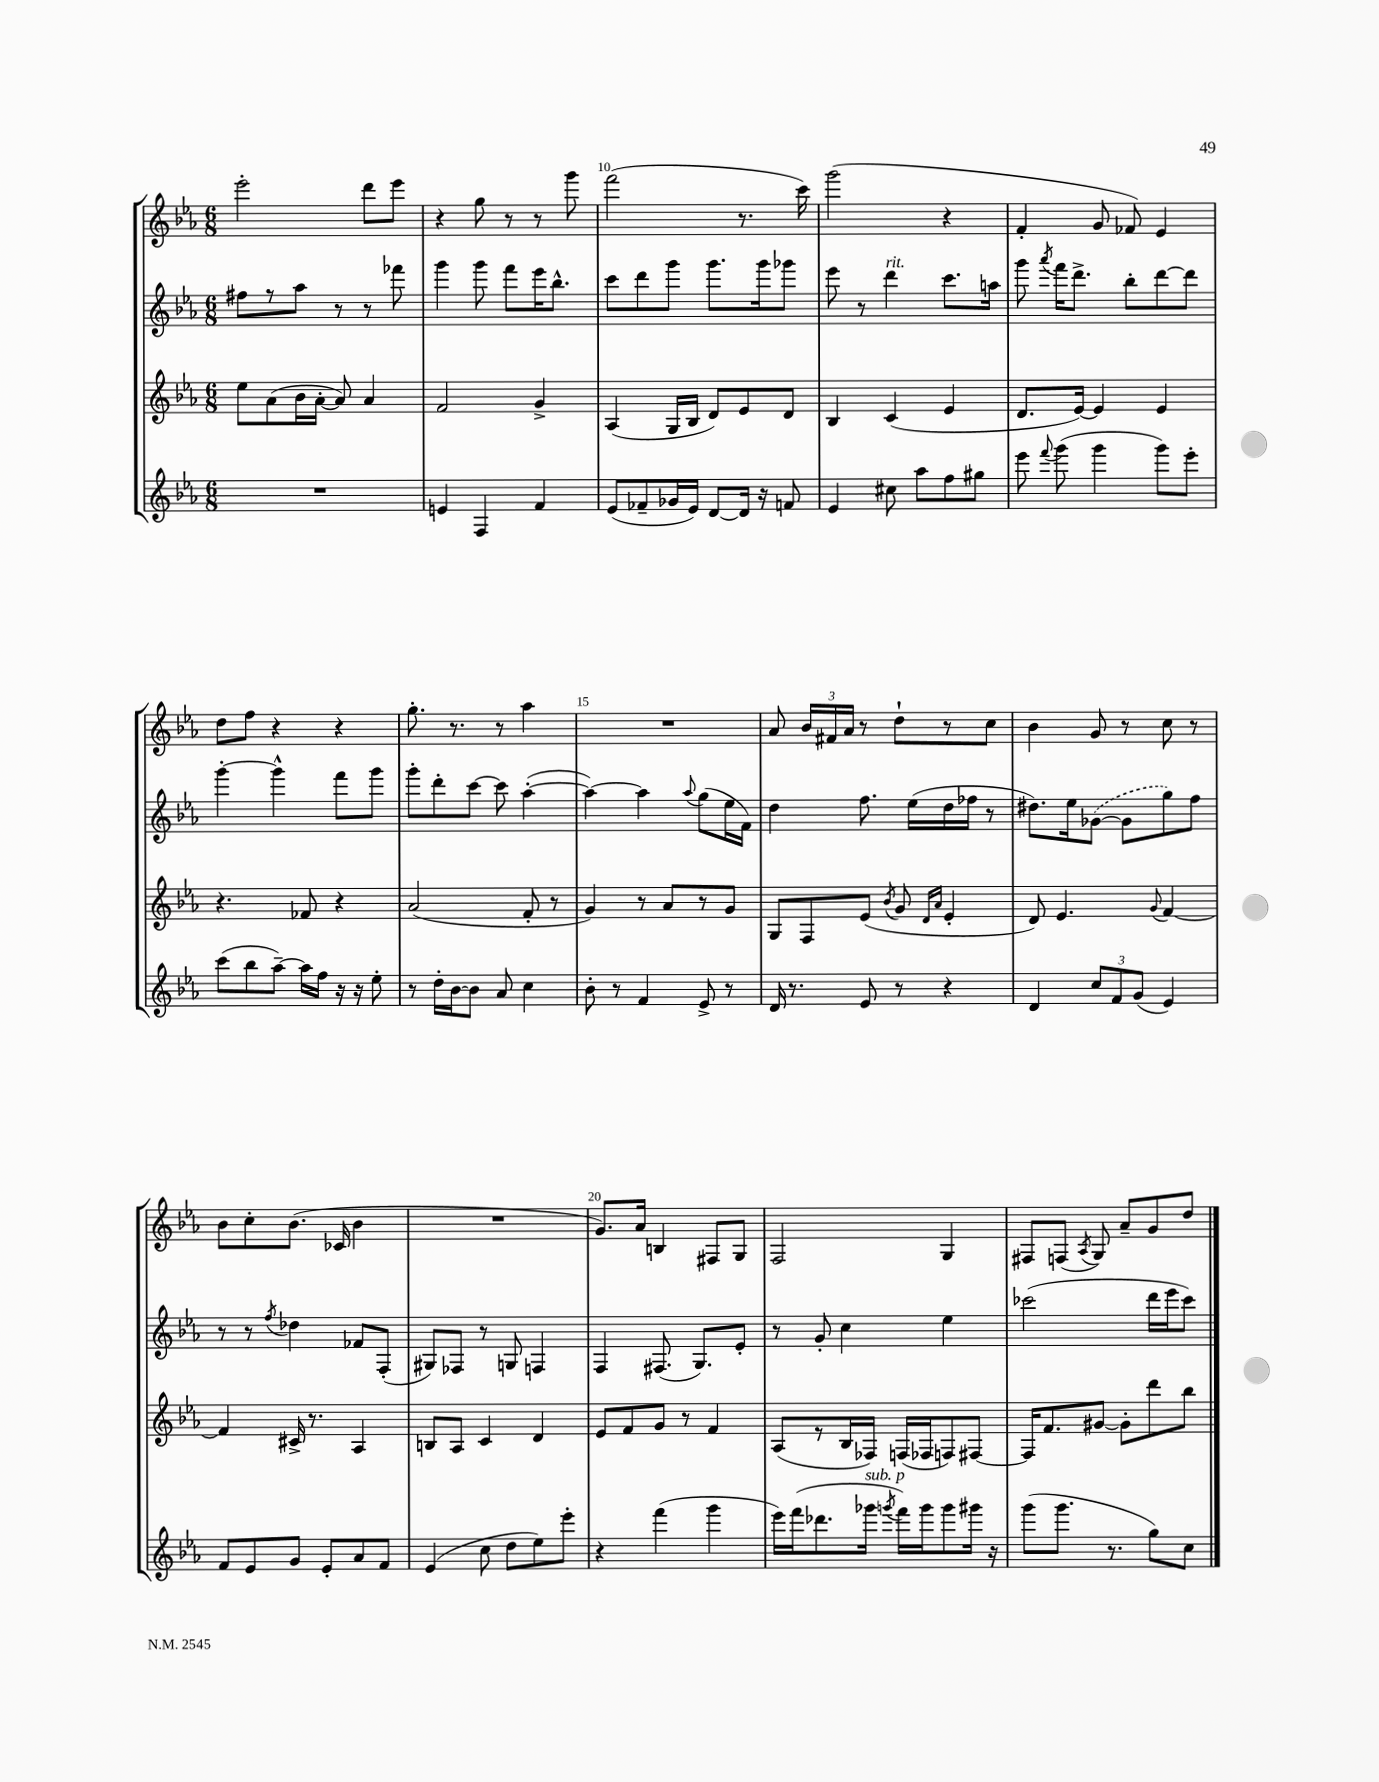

**kern	**kern	**kern	**kern
*staff4	*staff3	*staff2	*staff1
*clefG2	*clefG2	*clefG2	*clefG2
*k[b-e-a-]	*k[b-e-a-]	*k[b-e-a-]	*k[b-e-a-]
*M6/8	*M6/8	*M6/8	*M6/8
2.r	8ee-	8ff#	2eee-'
.	(8a-	8r	.
.	16b-	8aa-	.
.	[16a-'	.	.
.	8a-])	8r	.
.	4a-	8r	8ddd
.	.	8fff-	8eee-
=	=	=	=
4e	2f	4ggg	4r
4F	.	8ggg	8gg
.	.	8fff	8r
4f	4g^	16eee-	8r
.	.	8.bb-^^	.
.	.	.	8ggg
=	=	=	=
(8e-	(4A-	8ccc	(2fff
8f-~	.	8ddd	.
16g-	16G	8ggg	.
16e-)	16B-	.	.
[8d	8d)	8.ggg	.
16d]	8e-	.	8.r
16r	.	16ggg	.
8f	8d	8ggg-	.
.	.	.	16ccc)
=	=	=	=
4e-	4B-	8eee-	(2ggg
.	.	8r	.
8cc#	(4c	4ddd	.
8aa-	.	.	.
8ff	4e-	8.ccc	4r
8gg#	.	.	.
.	.	16aa	.
=	=	=	=
8eee-	8.d	8ggg	4f'
8qqfff	.	8qaaa-	.
(8ggg	.	16fff	.
.	[16e-)	8.ddd^	.
4ggg	4e-]	.	8g
.	.	8bb-'	8f-)
8ggg)	4e-	[8ddd	4e-
8eee-'	.	8ddd]	.
=	=	=	=
(8ccc	4.r	[4ggg'	8dd
8bb-	.	.	8ff
[8aa-~)	.	4ggg^^]	4r
16aa-]	8f-	.	.
16ff	.	.	.
16r	4r	8fff	4r
16r	.	.	.
8ee-'	.	8ggg	.
=	=	=	=
8r	(2a-	8ggg'	8.gg'
16dd'	.	8ddd'	.
[16b-	.	.	8.r
8b-]	.	[8ccc	.
8a-	.	8ccc]	8r
4cc	8f'	([4aa-'	4aa-
.	8r	.	.
=	=	=	=
8b-'	4g)	4aa-_)	2.r
8r	.	.	.
4f	8r	4aa-]	.
.	8a-	.	.
.	.	8qqaa-	.
8e-^	8r	(8gg	.
8r	8g	16ee-	.
.	.	16f)	.
=	=	=	=
16d	8G	4dd	8a-
8.r	.	.	.
.	8F	.	24b-
.	.	.	24f#
.	.	.	24a-
8e-	(8e-	8.ff	8r
.	8qb-	.	.
8r	8g	.	8dd`
.	.	(16ee-	.
.	16qqd	.	.
.	16qqa-	.	.
4r	4e-'	16dd	8r
.	.	16ff-	.
.	.	8r	8cc
=	=	=	=
4d	8d)	8.dd#)	4b-
.	4.e-	.	.
.	.	16ee-	.
12cc	.	([8g-	8g
12f	.	.	.
.	.	8g-]	8r
(12g	.	.	.
.	8qqg	.	.
4e-)	[4f	8gg)	8cc
.	.	8ff	8r
=	=	=	=
8f	4f]	8r	8b-
8e-	.	8r	8cc'
.	.	8qff	.
8g	16c#^	4dd-	(8.b-
.	8.r	.	.
8e-'	.	.	.
.	.	.	16c-
8a-	4A-	8f-	4b-
8f	.	(8F'	.
=	=	=	=
(4e-	8B	8G#)	2.r
.	8A-	8F-	.
8cc	4c	8r	.
8dd	.	8G	.
8ee-)	4d	4F	.
8eee-'	.	.	.
=	=	=	=
4r	8e-	4F	8.g)
.	8f	.	.
.	.	.	16a-
(4fff	8g	(8.F#	4B
.	8r	.	.
.	.	8.G)	.
4ggg	4f	.	8F#
.	.	8e-'	8G
=	=	=	=
16eee-)	(8A-	8r	2F
(16fff	.	.	.
8.ddd-	8r	8g'	.
.	16B-	4cc	.
16ggg-	16F-)	.	.
8qggg	.	.	.
16fff)	(16F	.	.
16ggg	16F-	.	.
8ggg	8F)	4ee-	4G
16ggg#	[8F#	.	.
16r	.	.	.
=	=	=	=
(8ggg	16F#]	(2ccc-	8F#
.	8.f	.	.
8.ggg	.	.	(8F
.	.	.	8qA-
.	[8g#	.	8G)
8.r	.	.	.
.	8g#']	.	8a-~
8gg)	8ddd	16ddd	8g
.	.	16eee-	.
8cc	8bb-	8ccc-)	8dd
==	==	==	==
*-	*-	*-	*-
